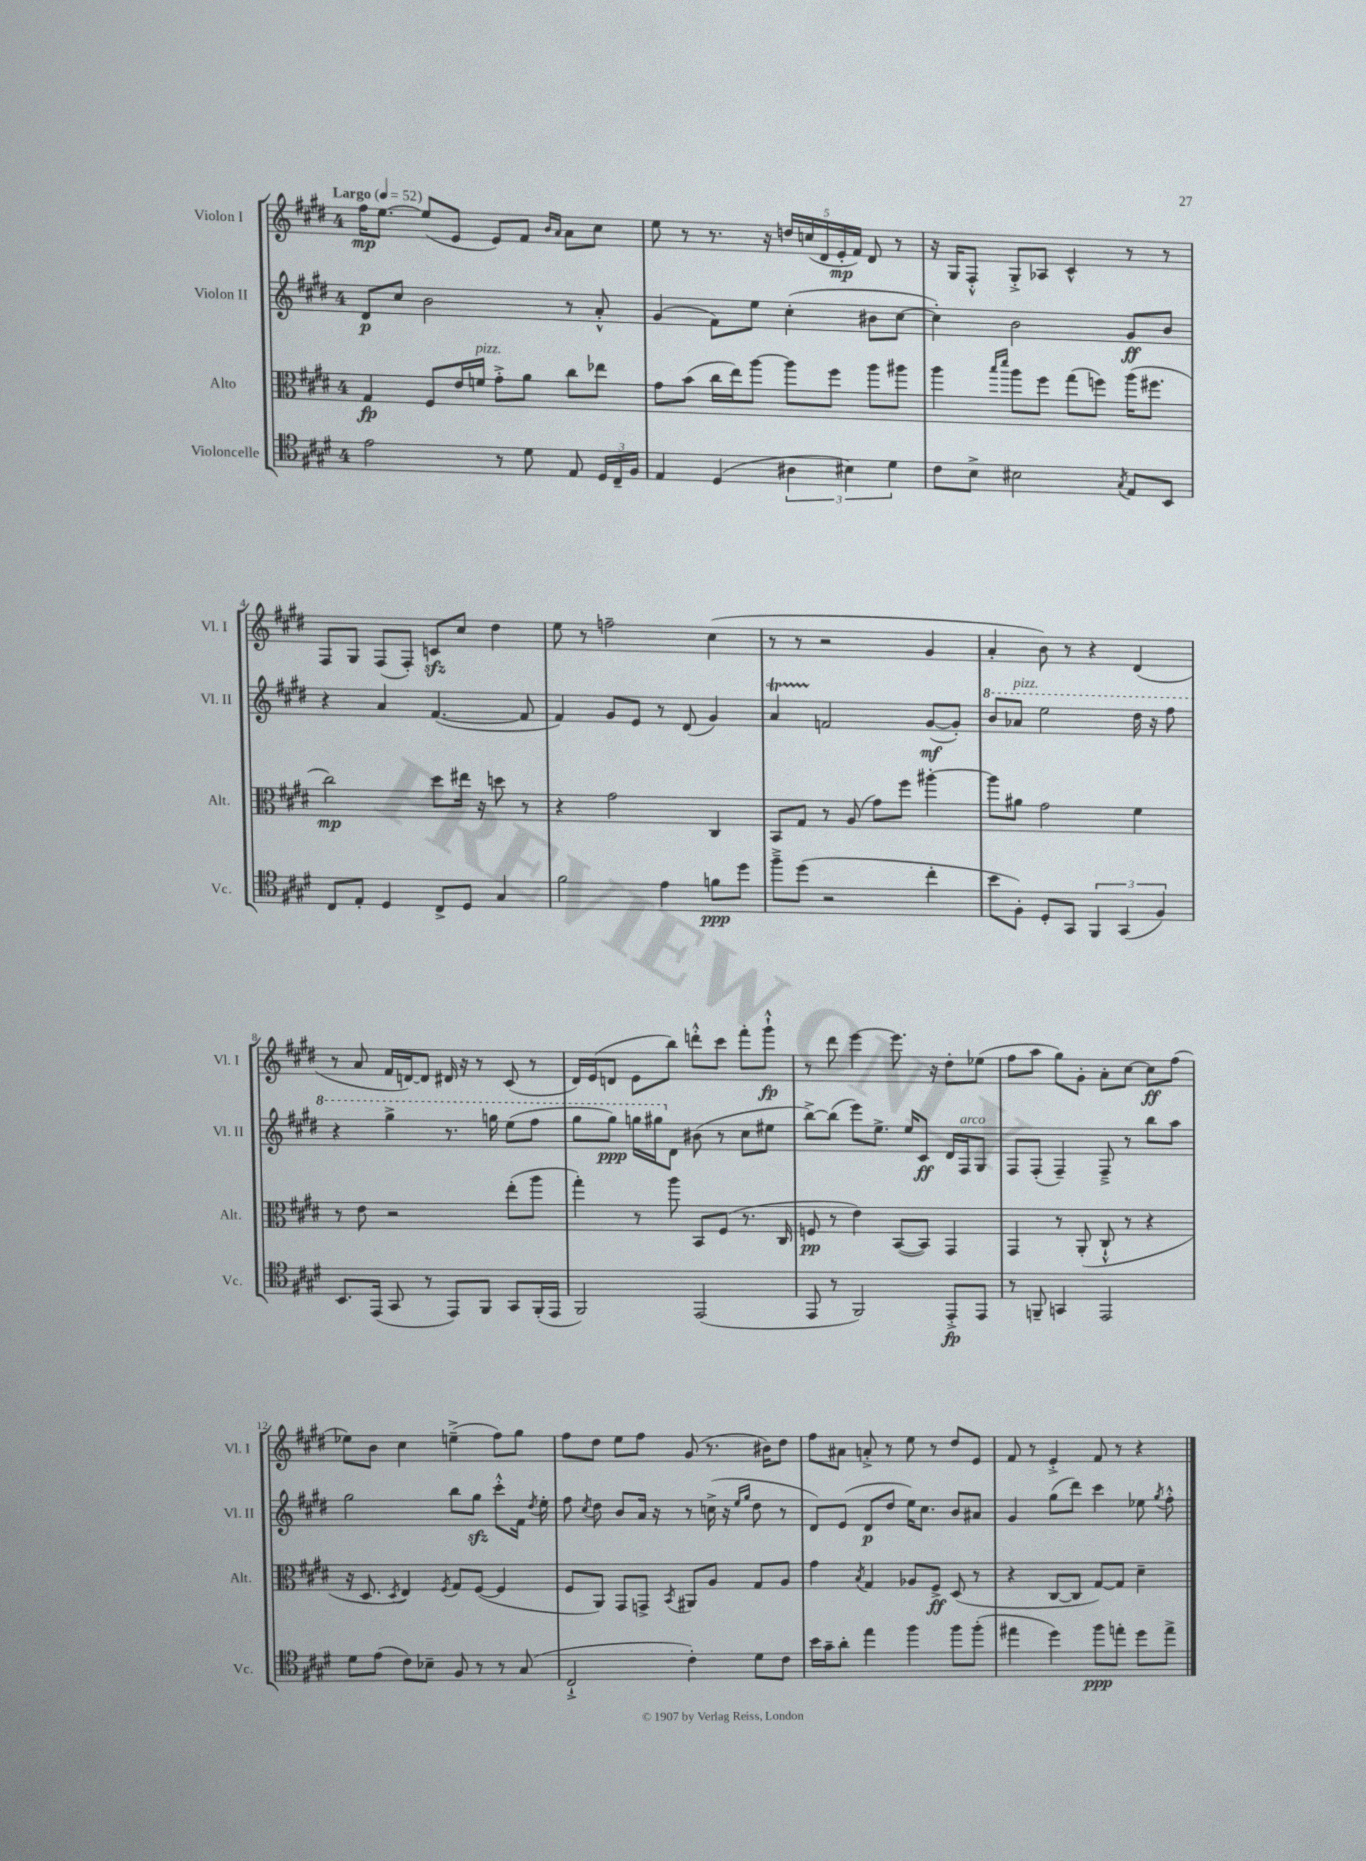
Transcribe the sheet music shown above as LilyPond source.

<<
\new StaffGroup <<
\new Staff = "s0" \with { instrumentName = "Violon I" shortInstrumentName = "Vl. I" } {
    \clef treble \key e \major \once \override Staff.TimeSignature.style = #'single-digit \time 4/4 \tempo "Largo" 4 = 52
    \autoBeamOff fis''16[\mp e''8.]~ e''8[( e'8] e'8[) fis'8] \grace { b'16[ a'16] } a'8[ cis''8] |
    e''8 r8 r8. r16 \tuplet 5/4 { d''16[ c''16( dis'16 e'16-.\mp fis'16]) } dis'8 r8 |
    r16 gis16[ fis8]-.-^ gis8[-.-> aes8] cis'4-^ r8 r8 |
    fis8[ gis8] fis8[( fis8]-.) c'8[\sfz cis''8] dis''4 |
    e''8 r8 f''2-- cis''4( |
    r8 r8 r2 gis'4 |
    a'4-. b'8) r8 r4 dis'4( |
    r8 a'8 fis'16[ d'16~) d'8] dis'16 r16 r8 cis'8( r8 |
    dis'16[) e'16( d'8] e'8[ b''8]) d'''8[-.-^ cis'''8] fis'''8[-. gis'''8]-!-^\fp |
    r8 dis'''8 e'''4~ e'''8. r16 dis''8[-. ees''8]( |
    fis''8[ a''8] gis''8[) gis'8]-. a'8[-. cis''8]~ cis''8[\ff fis''8]( |
    ees''8[) b'8] cis''4 e''4--->( fis''8[) gis''8] |
    fis''8[ dis''8] e''8[ fis''8] gis'8( r8. bis'16[) dis''8] |
    fis''8[ ais'8] a'8-.-> r8 e''8 r8 dis''8[ e'8] |
    fis'8 r8 e'4-.-> fis'8 r8 r4 \bar "|." |
}
\new Staff = "s1" \with { instrumentName = "Violon II" shortInstrumentName = "Vl. II" } {
    \clef treble \key e \major \once \override Staff.TimeSignature.style = #'single-digit \time 4/4
    \autoBeamOff dis'8[\p cis''8] b'2 r8 a'8-.-^ |
    gis'4( fis'8[) e''8] cis''4-.( bis'8[ cis''8]~ |
    cis''4-.) b'2 gis'8[\ff b'8] |
    r4 a'4 fis'4.~( fis'8 |
    fis'4) gis'8[ e'8] r8 dis'8( gis'4) |
    a'4\startTrillSpan f'2\stopTrillSpan gis'8[~\mf( gis'8]-.) |
    \ottava #1 b''8[ aes''8]^\markup { \italic "pizz." } e'''2 dis'''16 r16 fis'''8 |
    r4 gis'''4-> r8. g'''16 e'''8[( fis'''8] |
    gis'''8[ gis'''8]\ppp) g'''16[ gis'''16 \ottava #0 dis'8] bis'8( r8 cis''8[ eis''8] |
    b''8[~->) b''8]( e'''8[) e''8.]-> e''16[ cis'8]\ff dis'16[ fis16^\markup { \italic "arco" } gis8] |
    fis8[ fis8]-.( fis4--) fis8---> r8 b''8[ a''8] |
    gis''2 b''8[ gis''8]\sfz cis'''8[-.-^ fis'16] \acciaccatura { dis''8 } e''16-. |
    fis''8 \acciaccatura { cis''8 } dis''8 b'8[ a'16] r16 r8 c''16->( r16 \grace { e''16[ gis''16] } dis''8 r8 |
    dis'8[) e'8]( dis'8[\p dis''8] e''16[) cis''8.] b'8[ ais'8] |
    gis'4 gis''8[( dis'''8]) cis'''4 ees''8 \acciaccatura { gis''8 } fis''8-.-^ \bar "|." |
}
\new Staff = "s2" \with { instrumentName = "Alto" shortInstrumentName = "Alt." } {
    \clef alto \key e \major \once \override Staff.TimeSignature.style = #'single-digit \time 4/4
    \autoBeamOff gis4\fp fis8[ e'16 f'16]^\markup { \italic "pizz." } gis'8[-.-> a'8] cis''8[ ees''8] |
    gis'8[ b'8]( cis''16[ e''16) a''8]~ a''8[ fis''8] a''8[ ais''8] |
    a''4 \grace { b''16[ dis'''16] } a''8[ fis''8] gis''8[( f''8]) a''16[( fis''8.] |
    cis''2\mp) dis''8[ eis''16] r16 d''8 r8 |
    r4 gis'2 cis4 |
    b,8[ gis8] r8 a8( gis'8[) fis''8] ais''4~-. |
    ais''8[ ais'8] gis'2 fis'4 |
    r8 e'8 r2 e''8[-.( a''8] |
    gis''4-.) r8 a''8 b,8[ fis8]( r8. cis16 |
    f8\pp r8 e'4) b,8[~( b,8]) gis,4 |
    gis,4 r8 a,8-.( cis8-!-^ r8 r4 |
    r16 dis8. \acciaccatura { dis8 } e4) \acciaccatura { fis8 } gis8[ fis8]~( fis4 |
    fis8[ a,8]) gis,8[ g,8]-> \acciaccatura { b,8 } ais,8[ a8] gis8[ a8] |
    gis'4 \acciaccatura { b8 } gis4 aes8[ fis8]->\ff dis8( r8 |
    r4 cis8[~ cis8] gis8[~) gis8] dis'4-- \bar "|." |
}
\new Staff = "s3" \with { instrumentName = "Violoncelle" shortInstrumentName = "Vc." } {
    \clef tenor \key e \major \once \override Staff.TimeSignature.style = #'single-digit \time 4/4
    \autoBeamOff e'2 r8 dis'8 e8 \tuplet 3/2 { dis16[ cis16-- fis16] } |
    e4 dis4( \tuplet 3/2 { ais4 bis4) dis'4 } |
    cis'8[ b8]-> bis2 \acciaccatura { gis8 } e8[ b,8] |
    cis8[ e8]-. dis4 cis8[-> dis8] gis4 |
    fis'2 e'4 f'8[\ppp dis''8] |
    fis''8[---> dis''8]( r2 cis''4-. |
    b'8[ fis8]-.) dis8[-. gis,8] \tuplet 3/2 { fis,4 gis,4( fis4) } |
    b,8.[ e,16]( gis,8 r8 e,8[) fis,8] gis,8[ fis,16-.( e,16] |
    fis,2) e,2( |
    e,8 r8 fis,2) e,8[-.->\fp e,8] |
    r8 f,8-- g,4 e,2 |
    dis'8[ e'8]( cis'8[) bes8]-- fis8 r8 r8 gis8( |
    cis2-!-> cis'4-.) dis'8[ cis'8] |
    b'16[ gis'16-- a'8]-. e''4 fis''4 fis''8[ fis''8]-.( |
    eis''4 dis''4) fis''8[\ppp e''8]-. dis''8[ e''8]-> \bar "|." |
}
>>
>>
